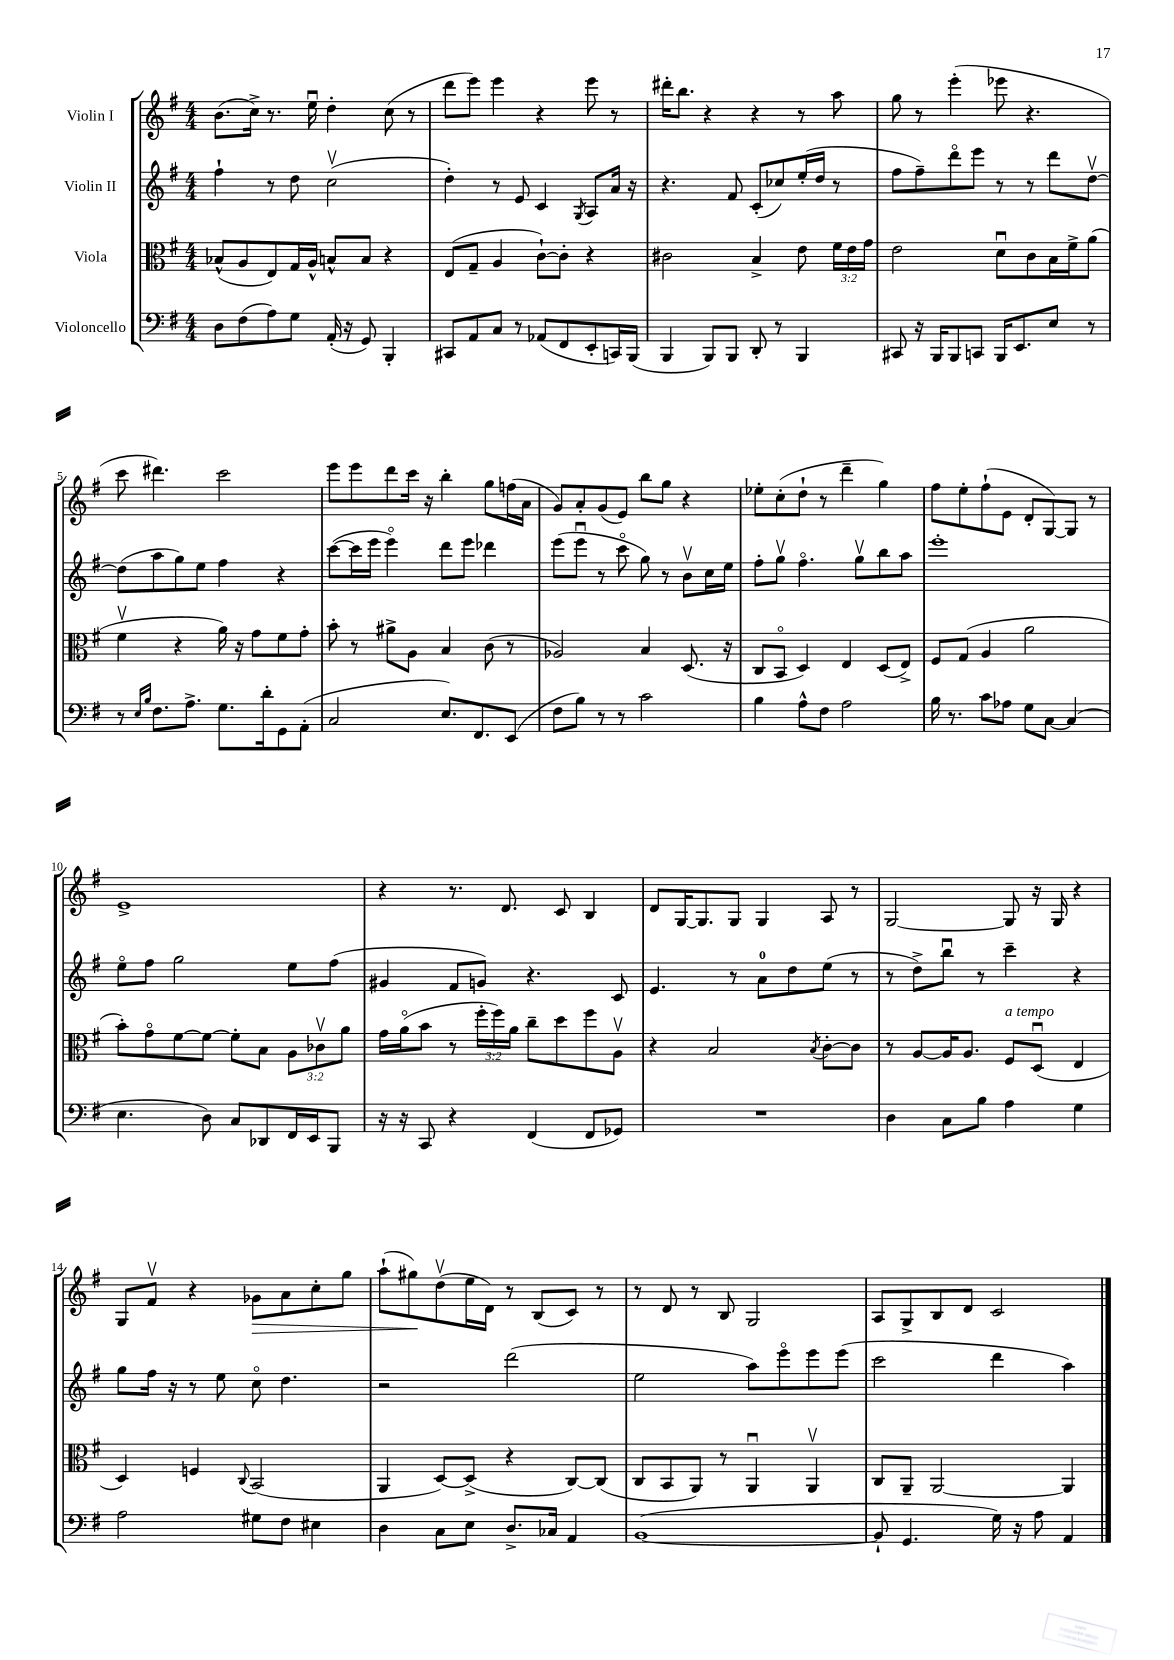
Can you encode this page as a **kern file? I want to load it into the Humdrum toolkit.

**kern	**kern	**kern	**kern
*staff4	*staff3	*staff2	*staff1
*clefF4	*clefC3	*clefG2	*clefG2
*k[f#]	*k[f#]	*k[f#]	*k[f#]
*M4/4	*M4/4	*M4/4	*M4/4
8D	(8B-^^	4ff#`	(8.b
(8F#	8A	.	.
.	.	.	16cc^)
8A)	8E)	8r	8.r
8G	16G	8dd	.
.	16A^^	.	16eeu
(16AA'	8B^^	(2ccv	4dd'
16r	.	.	.
8GG)	8B	.	.
4BBB'	4r	.	(8cc
.	.	.	8r
=	=	=	=
8CC#	(8E	4dd')	8ddd
8AA	8G~	.	8eee)
8C	4A	8r	4eee
8r	.	8e	.
(8AA-	[8c`)	4c	4r
8FF#	8c']	.	.
.	.	8qG	.
8EE'	4r	8A	8eee
16CC)	.	16a	8r
(16BBB	.	16r	.
=	=	=	=
4BBB	2c#	4.r	16ddd#'
.	.	.	8.bb
8BBB)	.	.	4r
8BBB	.	8f#	.
8DD'	4B^	(8c'	4r
8r	.	8cc-)	.
4BBB	8e	(16ee'	8r
.	.	16dd	.
.	24f#	8r	8aa
.	24e	.	.
.	24g	.	.
=	=	=	=
8CC#	2e	8ff#	8gg
16r	.	8ff#~)	8r
16BBB	.	.	.
8BBB	.	8dddo	(4eee'
8CC	.	8eee	.
16BBB	8du	8r	8eee-
8.EE	.	.	.
.	8c	8r	4.r
8E	16B	8ddd	.
.	16f#^	.	.
8r	(8a	[8ddv	.
=	=	=	=
8r	4f#v	(8dd]	8ccc
16qqE	.	.	.
16qqB	.	.	.
8.F#	.	8aa	4.ddd#)
.	4r	8gg)	.
8.A^	.	.	.
.	.	8ee	.
8.G	16a)	4ff#	2ccc
.	16r	.	.
.	8g	.	.
16d'	.	.	.
8GG	8f#	4r	.
(8AA'	8g'	.	.
=	=	=	=
2C	8b'	([8ccc	8eee
.	8r	16ccc]	8eee
.	.	16eee	.
.	8a#^	4eeeo)	8ddd
.	8A	.	16ccc
.	.	.	16r
8.E)	4B	8ddd	4bb'
.	.	8eee	.
8.FF#	.	.	.
.	(8c	4ddd-	8gg
(8EE	8r	.	(16ff
.	.	.	16a
=	=	=	=
8F#	2A-)	(8eee	8g)
8B)	.	8eeeu	8a'
8r	.	8r	(8g
8r	.	8ccco	8e)
2c	4B	8gg)	8bb
.	.	8r	8gg
.	(8.D	8bv	4r
.	.	16cc	.
.	16r	16ee	.
=	=	=	=
4B	8C	8ff#'	8ee-'
.	8BBo	8ggv	(8cc'
8A^^	4D)	4.ff#o	8dd`
8F#	.	.	8r
2A	4E	.	4ddd~
.	.	8ggv	.
.	(8D	8bb	4gg)
.	8E^)	8aa	.
=	=	=	=
16B	8F#	1eee'	8ff#
8.r	.	.	.
.	(8G	.	8ee'
8c	4A	.	(8ff#`
8A-	.	.	8e
8G	2a	.	8d'
[8C	.	.	[8G)
(4C]	.	.	8G]
.	.	.	8r
=	=	=	=
4.E	8b')	8eeo	1e^
.	8go	8ff#	.
.	[8f#	2gg	.
8D)	8f#_	.	.
8C	8f#']	.	.
8DD-	8B	.	.
16FF#	12A	8ee	.
16EE	.	.	.
.	12c-v	.	.
8BBB	.	(8ff#	.
.	12a	.	.
=	=	=	=
16r	16g	4g#	4r
16r	(16ao	.	.
8CC	8b	.	.
4r	8r	8f#	8.r
.	24ff#'	8g)	.
.	24ff#)	.	.
.	.	.	8.d
.	24a	.	.
(4FF#	8cc~	4.r	.
.	8dd	.	8c
8FF#	8ff#	.	4B
8GG-)	8Av	8c	.
=	=	=	=
1r	4r	4.e	8d
.	.	.	[16G
.	.	.	8.G]
.	2B	.	.
.	.	8r	8G
.	.	8a	4G
.	.	8dd	.
.	8qB	.	.
.	[8c'	(8ee	8A
.	8c]	8r	8r
=	=	=	=
4D	8r	8r	[2G
.	[8A	8dd^)	.
8C	16A]	8bbu	.
.	8.A	.	.
8B	.	8r	.
4A	8F#	4ccc~	8G]
.	(8Du	.	16r
.	.	.	16G
4G	4E	4r	4r
=	=	=	=
2A	4D)	8gg	8G
.	.	16ff#	8f#v
.	.	16r	.
.	4F	8r	4r
.	.	8ee	.
.	8qqC	.	.
8G#	(2BB	8cco	8g-
8F#	.	4.dd	8a
4E#	.	.	8cc'
.	.	.	8gg
=	=	=	=
4D	4AA	2r	(8aa`
.	.	.	8gg#)
8C	[8D)	.	(8ddv
8E	(8D^]	.	16ee
.	.	.	16d)
8.D^	4r	(2ddd	8r
.	.	.	(8B
16C-	.	.	.
4AA	[8C)	.	8c)
.	(8C]	.	8r
=	=	=	=
([1BB	8C	2ee	8r
.	8BB	.	8d
.	8AA)	.	8r
.	8r	.	8B
.	4AAu	8aa)	2G
.	.	8eeeo	.
.	4AAv	8eee	.
.	.	(8eee	.
=	=	=	=
8BB`]	8C	2ccc	8A
4.GG	8AA~	.	8G^
.	[2AA	.	8B
.	.	.	8d
16G)	.	4ddd	2c
16r	.	.	.
8A	.	.	.
4AA	4AA]	4aa)	.
==	==	==	==
*-	*-	*-	*-
